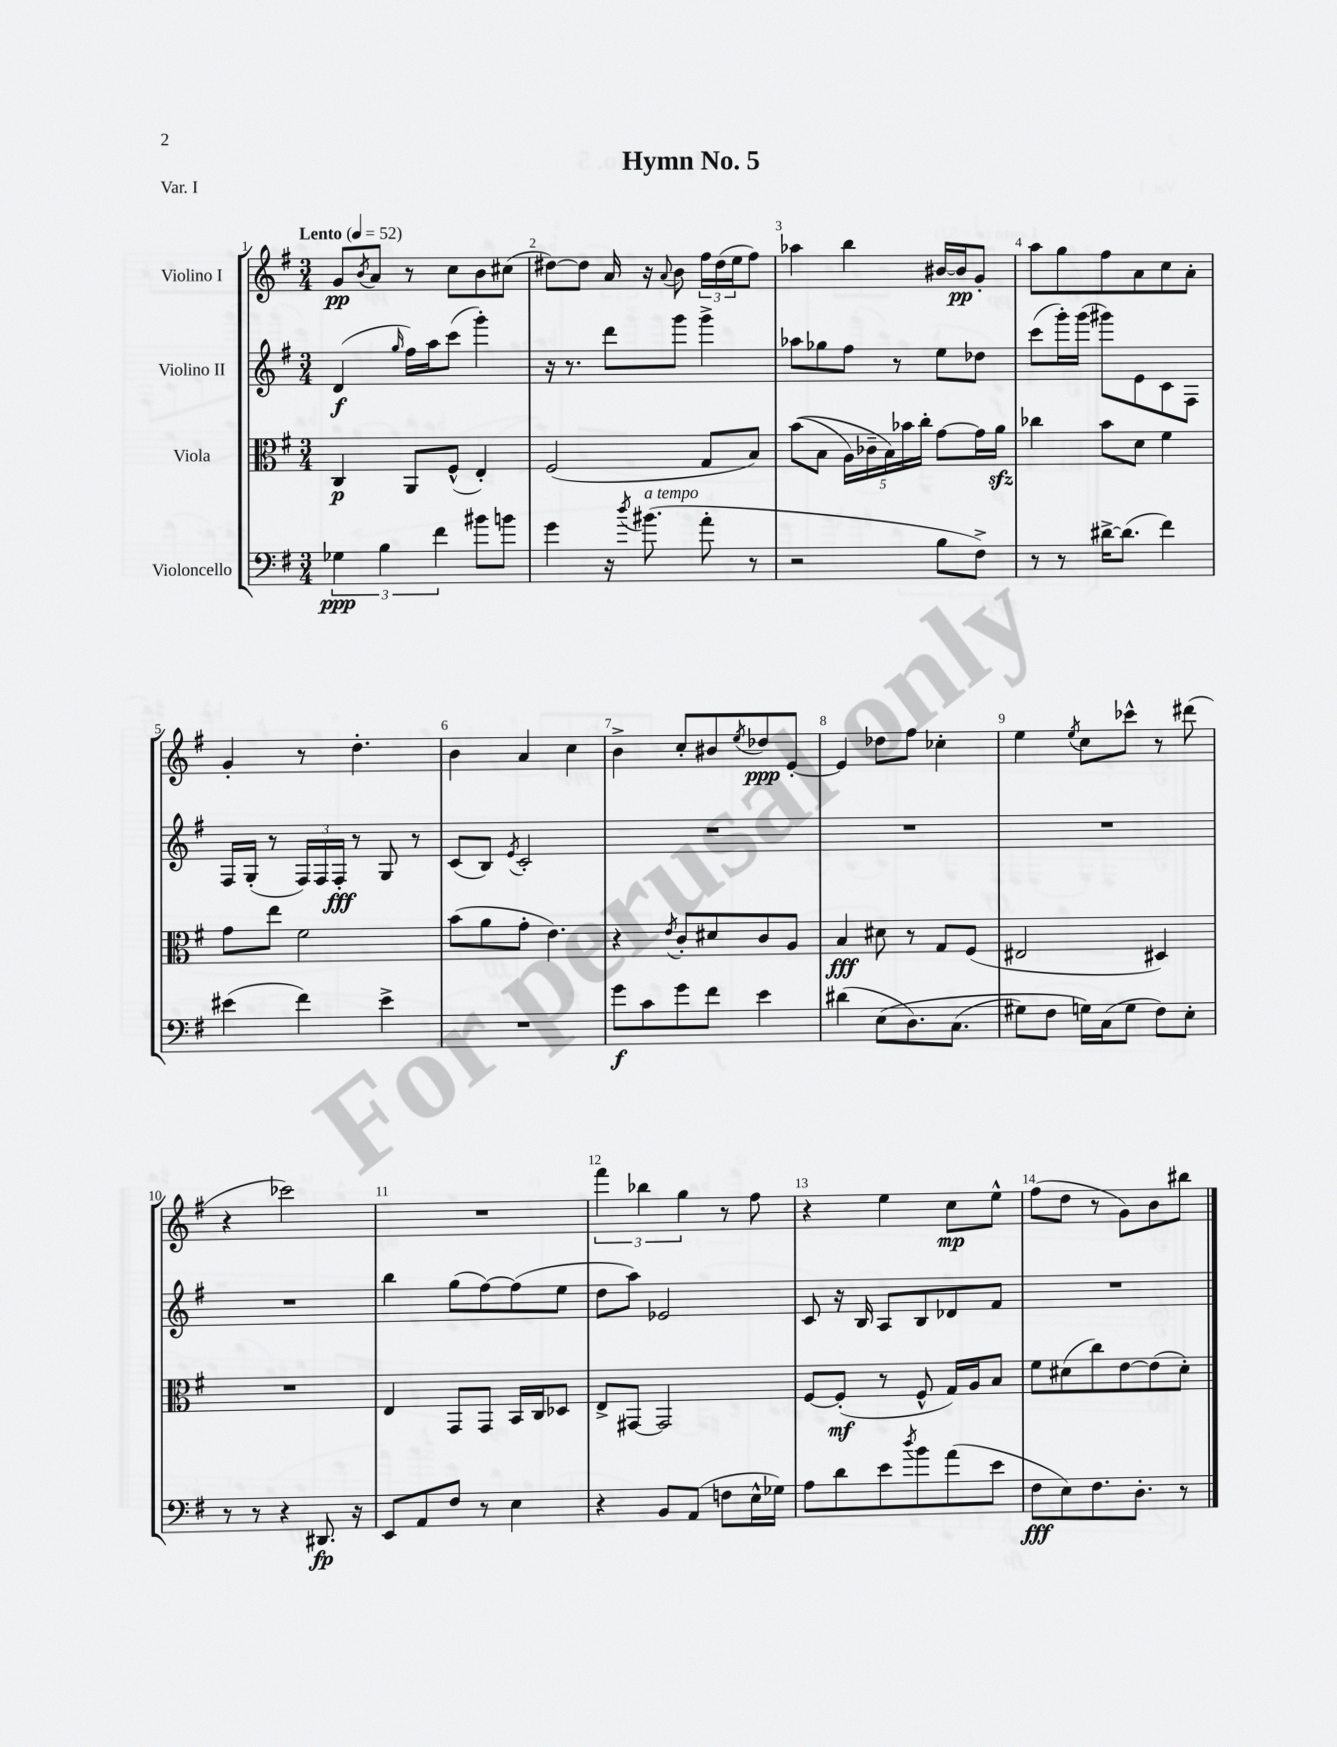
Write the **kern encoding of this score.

**kern	**kern	**kern	**kern
*staff4	*staff3	*staff2	*staff1
*clefF4	*clefC3	*clefG2	*clefG2
*k[f#]	*k[f#]	*k[f#]	*k[f#]
*M3/4	*M3/4	*M3/4	*M3/4
*MM52	*MM52	*MM52	*MM52
6G-\	4C/	(4d/	8g/L
.	.	.	8qb/
.	.	.	8a/J
6B\	.	.	.
.	.	16qqgg/	.
.	8AA/L	16ff#\LL)	8r
.	.	16aa\J	.
6f#\	.	.	.
.	(8F#^^/J	(8ccc\J	8cc\L
8b#\L	4E'/)	4ggg'\)	8b\
8b\J	.	.	(8cc#\J
=	=	=	=
4g\	(2F#/	16r	[8dd#\L)
.	.	8.r	.
.	.	.	8dd#\]J
16r	.	8ddd\L	16a/
8qdd/	.	.	.
(8.b#\	.	.	16r
.	.	.	8qqa/
.	.	8ggg\J	8b\
8a'\	8G/L	4ggg^\	24ff#\LL
.	.	.	(24dd#\
.	.	.	24ee\J
8r	8B/J)	.	8ff#\J)
=	=	=	=
2r	&((8b\L	8aa-\L	4aa-\
.	8B\J	8gg-\	.
.	20A\LL)	8ff#\J	4bb\
.	20c-~\	.	.
.	20B\&)	.	.
.	.	8r	.
.	20b-\	.	.
.	20cc'\JJ	.	.
8B\L	[8g\L	8ee\L	[16b#/LL
.	.	.	16b#/]J
8F#^\J)	16g\]L	8dd-\J	8g'/J
.	16a\JJ	.	.
=	=	=	=
8r	4cc-\	(8ccc\L	8aa\L
8r	.	16ggg'\L)	8gg\
.	.	(16ggg\JJ	.
[16d#^\LK	8b\L	8ggg#\L)	8ff#\
(8.d#\]J	.	.	.
.	8d\J	8e\	8a\
4f#\)	4f#\	8c\	8cc\
.	.	8F#\J	8a'\J
=	=	=	=
(4e#\	8g\L	16F#/LL	4g'/
.	.	(16G'/JJ	.
.	8ee\J	8r	.
4f#\)	2f#\	24F#/LL)	8r
.	.	24F#/	.
.	.	24F#'/JJ	.
.	.	8r	4.dd'\
4e#^\	.	8G/	.
.	.	8r	.
=	=	=	=
2.r	(8b\L	(8c/L	4b\
.	8a\	8B/J)	.
.	.	8qe/	.
.	8g'\J	2c'/	4a/
.	4.e\)	.	.
.	.	.	4cc\
=	=	=	=
8g\L	4r	2.r	4b^\
8c\	.	.	.
.	8qe/	.	.
8g\	8c'/L	.	8cc'/L
8f#\J	8d#/	.	8b#/
.	.	.	8qee/
4e\	8c/	.	8dd-/
.	8A/J	.	[8e'/J
=	=	=	=
(4d#\	4B/	2.r	4e/]
&(8E\L	8d#\	.	8dd-\L
8.D\)	8r	.	8ff#\J
.	8G/L	.	4cc-'\
(8.C\J	.	.	.
.	(8F#/J	.	.
=	=	=	=
8G#\L)	2E#/	2.r	4ee\
8F#\J	.	.	.
.	.	.	8qee/
16G\LL&)	.	.	8cc\L
(16C\J	.	.	.
8G\J	.	.	8ccc-^^\J
8F#\L)	4D#/)	.	8r
8E'\J	.	.	(8ddd#\
=	=	=	=
8r	2.r	2.r	4r
8r	.	.	.
4r	.	.	2ccc-\)
8.DD#/	.	.	.
16r	.	.	.
=	=	=	=
8EE/L	4E/	4bb\	2.r
8AA/	.	.	.
8F#/J	8GG/L	(8gg\L	.
8r	8GG/J	[8ff#\)	.
4E\	16BB/LL	(8ff#\]	.
.	16C/J	.	.
.	8D-/J	8ee\J	.
=	=	=	=
4r	8E^/L	8dd\L	6fff#\
.	[8GG#/J	8aa\J)	.
.	.	.	6bb-\
8BB/L	2GG#/]	2e-/	.
.	.	.	6gg\
(8AA/J	.	.	.
8F\L	.	.	8r
16E^^\L	.	.	8ff#\
16G-\JJ)	.	.	.
=	=	=	=
8A\L	[8F#/L	8c/	4r
8d\	(8F#'/]J	16r	.
.	.	16B/	.
8e\	8r	8A/L	4ee\
8qdd/	.	.	.
8b\	8F#^^/	8B/	.
(8a\	16G/LL)	8d-/	8cc\L
.	16A/J	.	.
8e\J	8B/J	8f#/J	8ee^^\J
=	=	=	=
8F#\L	8f#\L	2.r	(8ff#\L
8E\)	(8d#\	.	8dd\J
8.F#\	8cc\)	.	8r
.	[8e\	.	8g\L)
8.D'\J	.	.	.
.	(8e\]	.	8b\
8r	8d#'\J)	.	8bb#\J
==	==	==	==
*-	*-	*-	*-
